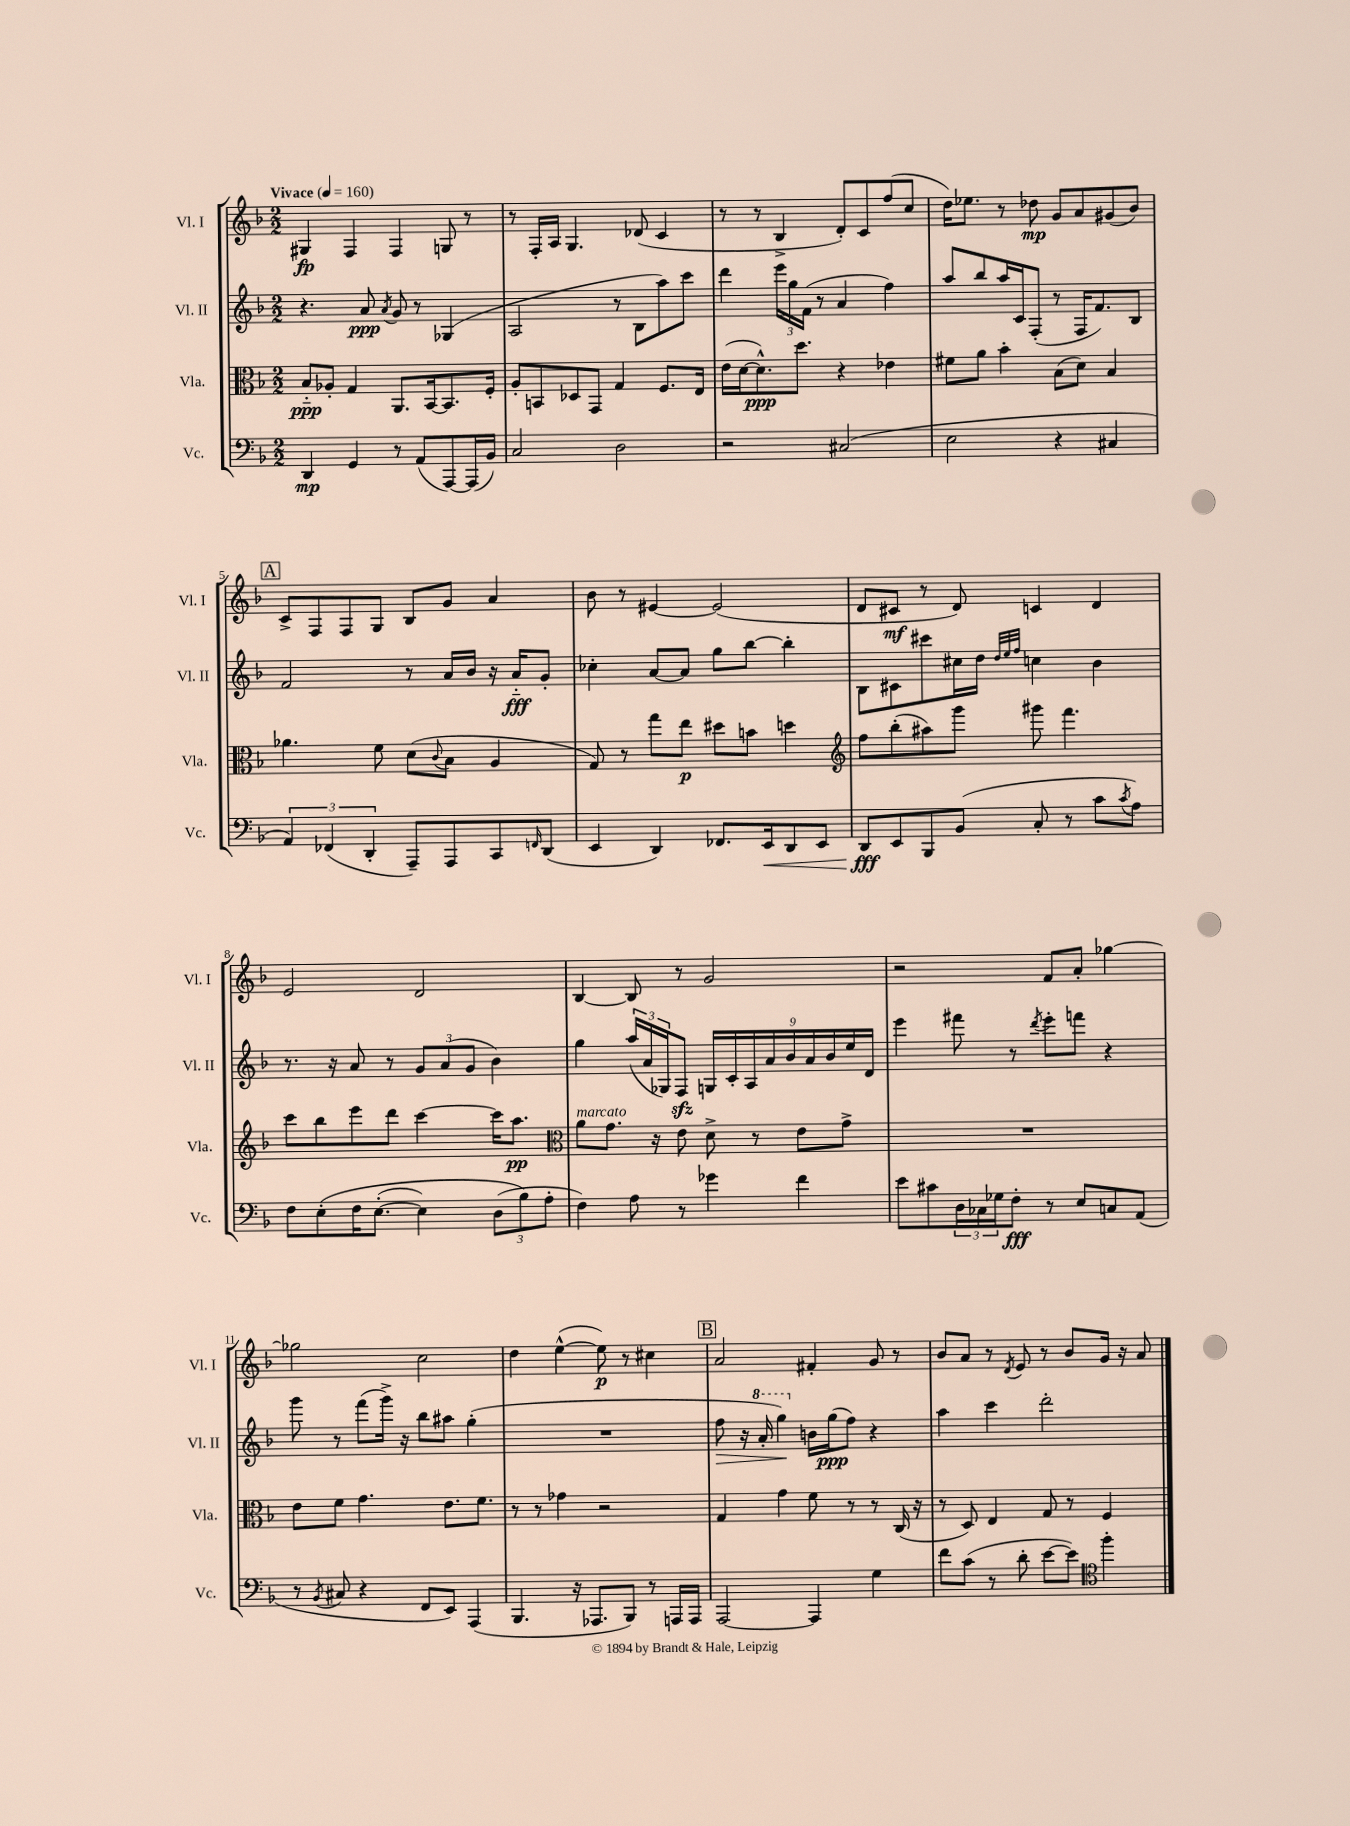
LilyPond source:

<<
\new StaffGroup <<
\new Staff = "s0" \with { instrumentName = "Vl. I" shortInstrumentName = "Vl. I" } {
    \clef treble \key f \major \numericTimeSignature \time 2/2 \tempo "Vivace" 4 = 160
    gis4\fp f4 f4 g8 r8 |
    r8 f16-. a16 g4. des'8( c'4 |
    r8 r8 bes4-> d'8-.) c'8 f''8( c''8 |
    d''16) ees''8. r8 des''8\mp g'8 a'8 gis'8( bes'8) |
    \mark \markup { \box "A" } c'8-> f8 f8 g8 bes8 g'8 a'4 |
    bes'8 r8 eis'4~ eis'2( |
    d'8 cis'8\mf r8 d'8) c'4 d'4 |
    e'2 d'2 |
    bes4~ bes8 r8 g'2 |
    r2 f'8 a'8-. ges''4~ |
    ges''2 c''2 |
    d''4 e''4~-^( e''8\p) r8 cis''4 |
    \mark \markup { \box "B" } a'2 fis'4-. g'8 r8 |
    bes'8 a'8 r8 \acciaccatura { d'8 } e'8 r8 bes'8 g'16 r16 a'8 \bar "|." |
}
\new Staff = "s1" \with { instrumentName = "Vl. II" shortInstrumentName = "Vl. II" } {
    \clef treble \key f \major \numericTimeSignature \time 2/2
    r4. a'8\ppp \acciaccatura { a'8 } g'8 r8 ges4( |
    a2 r8 bes8 a''8) c'''8 |
    d'''4 \tuplet 3/2 { e'''16 g''16 f'16( } r8 a'4 f''4) |
    a''8 bes''8 a''16 c'16 f8-.( r8 f16 f'8.) bes8 |
    \mark \markup { \box "A" } f'2 r8 a'16 bes'16 r16 a'16-_\fff g'8-. |
    ces''4-. a'8~ a'8 g''8 bes''8~ bes''4-. |
    bes8 cis'8 cis'''8 cis''16 d''16 \grace { d''32 e''32 f''32 } c''4 bes'4 |
    r8. r16 a'8 r8 \tuplet 3/2 { g'8 a'8( g'8 } bes'4) |
    g''4 \tuplet 3/2 { a''16( a'16 ges16) } f8\sfz \tuplet 9/8 { g16 c'16-. a16 a'16 bes'16 a'16 bes'16 e''16 d'16 } |
    e'''4 fis'''8 r8 \acciaccatura { d'''8 } e'''8-. f'''8 r4 |
    g'''8 r8 f'''8( g'''16->) r16 bes''8 ais''8 g''4-.( |
    R1 |
    \mark \markup { \box "B" } f''8\> r16 \ottava #1 a''16-. g'''4\!) \ottava #0 b'16 g''16\ppp( f''8) r4 |
    a''4 c'''4 d'''2-. \bar "|." |
}
\new Staff = "s2" \with { instrumentName = "Vla." shortInstrumentName = "Vla." } {
    \clef alto \key f \major \numericTimeSignature \time 2/2
    bes8-_\ppp aes8-. g4 a,8. bes,16~ bes,8. f16-. |
    a8-. b,8 des8 g,8 g4 f8. e16 |
    e'16( d'16~ d'8.-^\ppp) d''8. r4 ees'4 |
    fis'8 a'8 bes'4-. bes8( d'8) bes4 |
    \mark \markup { \box "A" } aes'4. f'8 d'8( \appoggiatura { c'8 } bes8 a4 |
    g8) r8 g''8 e''8\p dis''8 b'8 d''4 |
    \clef treble f''8 bes''8-.( ais''8) g'''8 gis'''8 f'''4. |
    c'''8 bes''8 e'''8 d'''8 c'''4~ c'''16 a''8.\pp |
    \clef alto a'8^\markup { \italic "marcato" } g'8. r16 e'8 d'8-> r8 e'8 g'8-> |
    R1 |
    e'8 f'8 g'4. e'8. f'8. |
    r8 r8 ges'4 r2 |
    \mark \markup { \box "B" } g4 g'4 f'8 r8 r8 c16( r16 |
    r8 d8) e4 g8 r8 f4 \bar "|." |
}
\new Staff = "s3" \with { instrumentName = "Vc." shortInstrumentName = "Vc." } {
    \clef bass \key f \major \numericTimeSignature \time 2/2
    d,4\mp g,4 r8 a,8( a,,8~) a,,16( bes,16) |
    c2 d2 |
    r2 cis2( |
    e2 r4 cis4 |
    \mark \markup { \box "A" } \tuplet 3/2 { a,4) fes,4( d,4-. } a,,8--) a,,8 c,8 \grace { f,16 } d,8( |
    e,4 d,4) fes,8. e,16\< d,8 e,8 |
    d,8\fff\! e,8 bes,,8 bes,8( c8-. r8 c'8 \acciaccatura { c'8 } a8) |
    f8 e8-.\( f16 e8.~-.( e4) \tuplet 3/2 { d8( bes8\) a8-. } |
    f4) a8 r8 ges'4 f'4 |
    e'8 cis'8 \tuplet 3/2 { d16 ces16 ges16 } f8-.\fff r8 e8 c8 a,8( |
    r8 \acciaccatura { bes,8 } cis8 r4 f,8 e,8) a,,4( |
    bes,,4. r16 aes,,8. bes,,8) r8 a,,16 a,,16 |
    \mark \markup { \box "B" } a,,2~ a,,4 g4 |
    f'8 c'8( r8 d'8-. e'8~ e'8) \clef tenor f''4-. \bar "|." |
}
>>
>>
